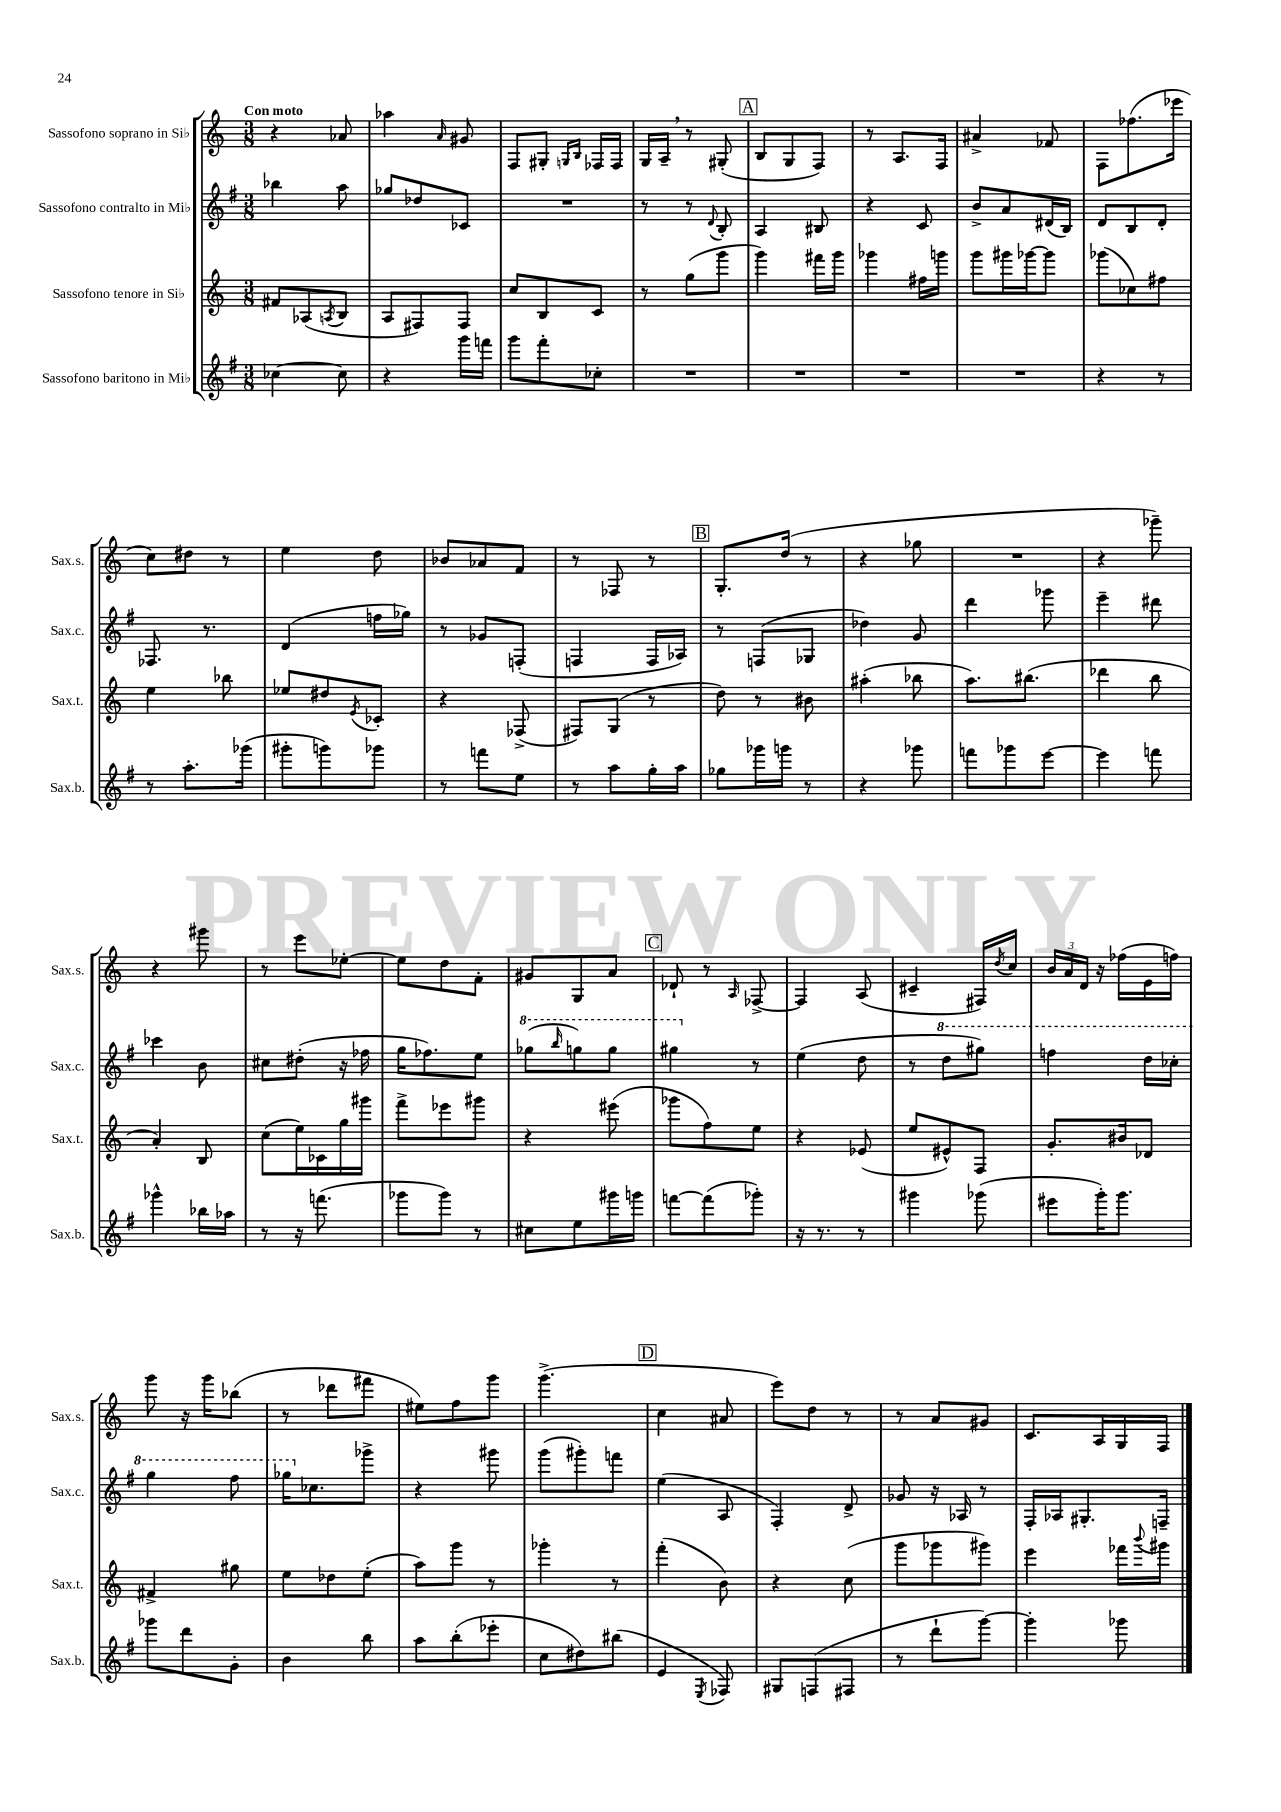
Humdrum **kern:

**kern	**kern	**kern	**kern
*staff4	*staff3	*staff2	*staff1
*clefG2	*clefG2	*clefG2	*clefG2
*k[f#]	*k[]	*k[f#]	*k[]
*M3/8	*M3/8	*M3/8	*M3/8
[4cc-\	8f#/L	4bb-\	4r
.	(8A-/	.	.
.	8qA/	.	.
8cc-\]	8B/J	8aa\	8a-/
=	=	=	=
4r	8A/L	8gg-/L	4aa-\
.	8F#/)	8dd-/	.
.	.	.	16qqa/
16ggg\LL	8F#/J	8c-/J	8g#/
16fff\JJ	.	.	.
=	=	=	=
8ggg\L	8cc/L	4.r	8F/L
8fff#'\	8B/	.	8G#'/J
.	.	.	16qqG/LL
.	.	.	16qqB/JJ
8cc-'\J	8c/J	.	16F-/LL
.	.	.	16F-/JJ
=	=	=	=
4.r	8r	8r	16G/LL
.	.	.	16A~/JJ
.	(8gg\L	8r	8r
.	.	8qqd/	.
.	8ggg\J	8B'/	(8G#'/
=	=	=	=
4.r	4ggg\)	4A/	8B/L
.	.	.	8G/
.	16fff#\LL	8B#/	8F/J)
.	16ggg\JJ	.	.
=	=	=	=
4.r	4ggg-\	4r	8r
.	.	.	8.A/L
.	16ff#\LL	8c/	.
.	16ggg\JJ	.	16F/Jk
=	=	=	=
4.r	8ggg\L	8b^/L	4a#^/
.	16ggg#\L	8a/	.
.	[16ggg-\J	.	.
.	8ggg-\]J	(16d#/L	8f-/
.	.	16B/JJ)	.
=	=	=	=
4r	(8ggg-\L	8d/L	8F\L
.	8cc-\)	8B/	(8.ff-\
8r	8ff#\J	8d'/J	.
.	.	.	16eee-\Jk
=	=	=	=
8r	4ee\	8.F-/	8cc\L)
8.aa'\L	.	.	8dd#\J
.	.	8.r	.
.	8bb-\	.	8r
(16ggg-\Jk	.	.	.
=	=	=	=
8ggg#'\L	8ee-/L	(4d/	4ee\
8ggg\)	8dd#/	.	.
.	8qe/	.	.
8ggg-\J	8c-'/J	16ff\LL	8dd\
.	.	16gg-\JJ)	.
=	=	=	=
8r	4r	8r	8b-/L
8fff\L	.	8g-/L	8a-/
8ee\J	(8F-^/	(8F'/J	8f/J
=	=	=	=
8r	8F#/L)	4F/	8r
8aa\L	(8G/J	.	8F-/
16gg'\L	8r	16F/LL	8r
16aa\JJ	.	16A-/JJ)	.
=	=	=	=
8gg-\L	8dd\)	8r	8.G'/L
16ggg-\L	8r	(8F/L	.
16ggg\JJ	.	.	(16dd/Jk
8r	8b#\	8G-/J	8r
=	=	=	=
4r	(4aa#'\	4dd-\)	4r
8ggg-\	8bb-\	8g/	8gg-\
=	=	=	=
8fff\L	8.aa\L)	4ddd\	4.r
8ggg-\	.	.	.
.	(8.bb#\J	.	.
[8eee\J	.	8ggg-\	.
=	=	=	=
4eee\]	4ddd-\	4eee~\	4r
8fff\	8bb\	8ddd#\	8ggg-~\)
=	=	=	=
4ggg-^^\	4a'/)	4ccc-\	4r
16bb-\LL	8B/	8b\	8ggg#\
16aa-\JJ	.	.	.
=	=	=	=
8r	(8cc\L	8cc#\L	8r
16r	16ee\L)	(8dd#'\J	8eee\L
(8.fff\	16c-\	.	.
.	16gg\	16r	[8ee-'\J
.	16ggg#\JJ	16ff-\	.
=	=	=	=
8ggg-\L	8fff^\L	16gg\LK	8ee-\]L
.	.	8.ff-\)	.
8ggg-\J)	8eee-\	.	8dd\
8r	8ggg#\J	8ee\J	8f'\J
=	=	=	=
8cc#\L	4r	(8ggg-\L	8g#/L
.	.	16qqbbb/	.
8ee\	.	8ggg\)	8G/
16ggg#\L	(8eee#\	8ggg\J	8a/J
16ggg\JJ	.	.	.
=	=	=	=
[8fff\L	8ggg-\L	4ggg#\	8d-`/
(8fff\]	8ff\)	.	8r
.	.	.	16qqA/
8ggg-'\J)	8ee\J	8r	[8F-^/
=	=	=	=
16r	4r	(4ee\	4F-/]
8.r	.	.	.
8r	(8e-/	8dd\	(8A/
=	=	=	=
4ggg#\	8ee/L	8r	4c#~/
.	8e#^^/)	8ddd\L	.
(8ggg-\	8F/J	8ggg#\J)	16F#/LL)
.	.	.	8qdd/
.	.	.	16cc/JJ
=	=	=	=
8eee#\L	8.g'/L	4fff\	24b/LL
.	.	.	24a/
.	.	.	24d/JJ
16ggg'\K)	.	.	16r
8.ggg\J	16b#/k	.	(16ff-\LL
.	8d-/J	16ddd\LL	16e\
.	.	16ccc-'\JJ	16ff\JJ)
=	=	=	=
8ggg-\L	4f#^/	4ggg\	8ggg\
8ddd\	.	.	16r
.	.	.	16ggg\LK
8g'\J	8gg#\	8fff#\	(8bb-\J
=	=	=	=
4b\	8ee\L	16ggg-\LK	8r
.	.	8.cc-\	.
.	8dd-\	.	8ddd-\L
8bb\	(8ee'\J	8ggg-^\J	8fff#\J
=	=	=	=
8aa\L	8aa\L)	4r	8ee#\L)
(8bb'\	8ggg\J	.	8ff\
8eee-'\J	8r	8ggg#\	8ggg\J
=	=	=	=
8cc\L	4ggg-'\	(8ggg\L	(4.ggg^\
8dd#\)	.	8ggg#'\)	.
(8bb#\J	8r	8fff\J	.
=	=	=	=
4e/	(4fff'\	(4ee\	4cc\
8qE/	.	.	.
8F-/)	8b\)	8A/	8a#/
=	=	=	=
8G#/L	4r	4F#'/)	8eee\L)
(8F/	.	.	8dd\J
8F#/J	(8cc\	8d^/	8r
=	=	=	=
8r	8ggg\L	8g-/	8r
8ddd`\L	8ggg-\	16r	8a/L
.	.	16A-/	.
[8ggg\J)	8ggg#\J)	8r	8g#/J
=	=	=	=
4ggg'\]	4eee\	16F#'/LL	8.c/L
.	.	16A-/J	.
.	.	8.G#'/	.
.	.	.	16A/L
8ggg-\	16fff-\LL	.	16G/
.	8qqbbb/	.	.
.	16ggg#\JJ	16F~/Jk	16F/JJ
==	==	==	==
*-	*-	*-	*-
